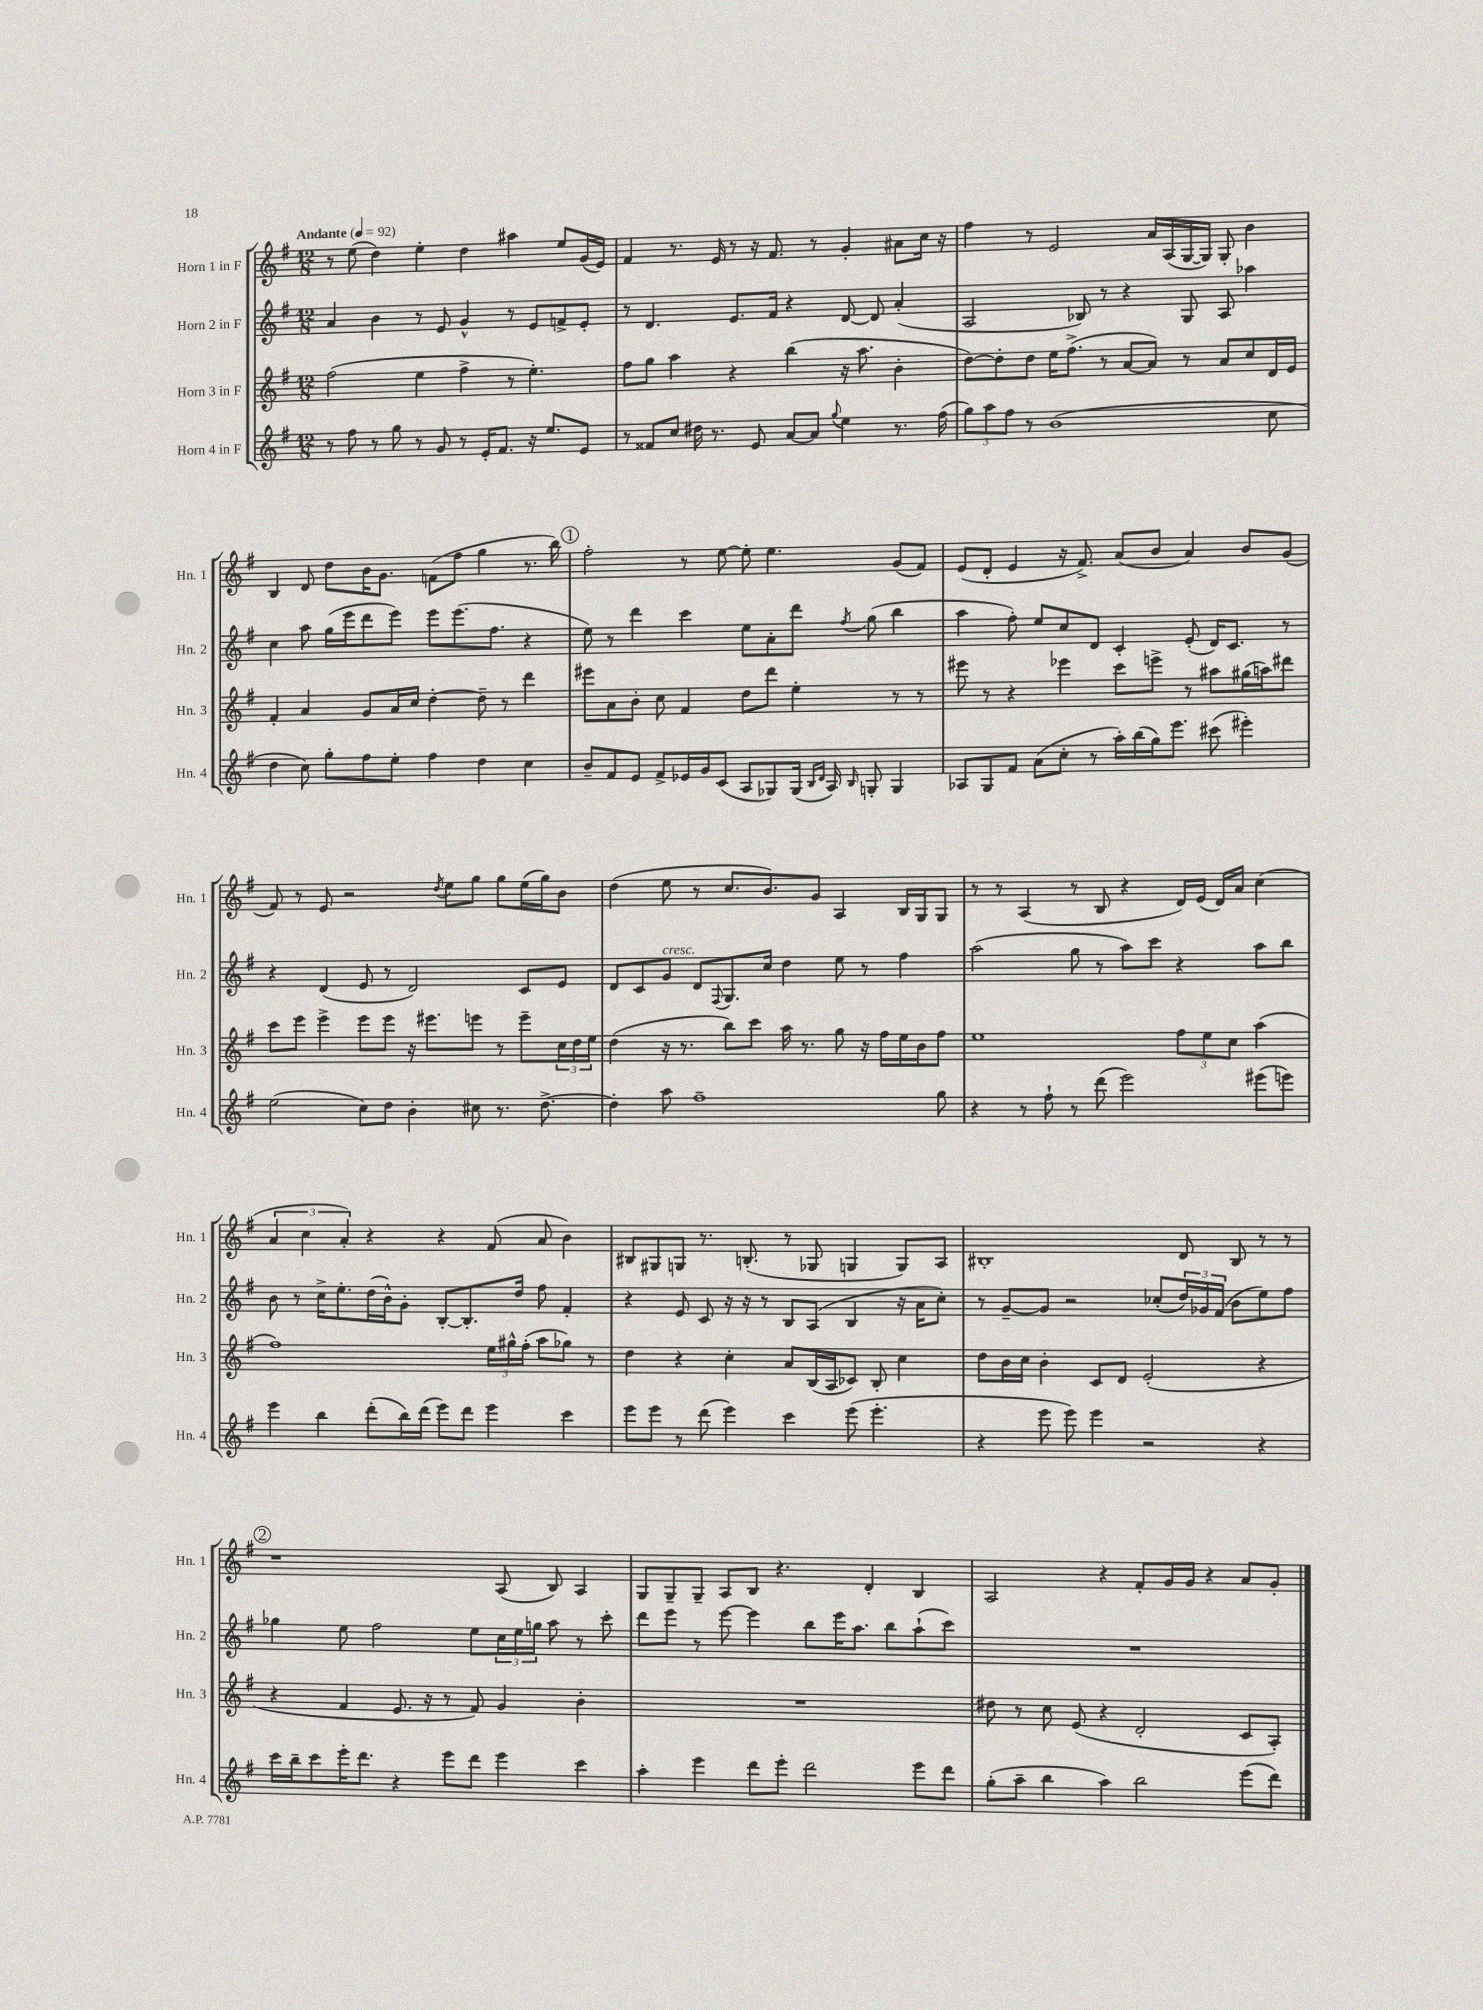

**kern	**kern	**kern	**kern
*staff4	*staff3	*staff2	*staff1
*clefG2	*clefG2	*clefG2	*clefG2
*k[f#]	*k[f#]	*k[f#]	*k[f#]
*M12/8	*M12/8	*M12/8	*M12/8
*MM92	*MM92	*MM92	*MM92
8r	(2ff#	4a	8r
8ff#	.	.	(8ee
8r	.	4b	4dd)
8gg	.	.	.
8r	4ee	8r	4ee'
8g	.	8e	.
8r	4ff#^	4g^^	4dd
16e'	.	.	.
8.f#	.	.	.
.	8r	8r	4aa#
16r	4.ee')	8e	.
8.ee	.	.	.
.	.	8f^	8ee
8e	.	8e'	(16g
.	.	.	16e)
=	=	=	=
8r	8ff#	8r	4f#
8f##	8gg	4.d	.
8cc	4aa	.	8.r
16dd#	.	.	.
8.r	.	.	16e
.	4r	8.e	8r
8e	.	.	16r
.	.	16f#	8.f#
[8a	(4bb	4r	.
8a]	.	.	8r
8qqgg	.	.	.
4ee	16r	[8d	4g'
.	8.aa	.	.
.	.	8d]	.
8.r	4b'	(4a'	8a#
.	.	.	16cc
(16ff#	.	.	16r
=	=	=	=
12gg)	[8dd)	2A	4ff#
12aa	.	.	.
.	8dd']	.	.
12ff#	.	.	.
8r	8dd	.	8r
(1b	16ee	.	2e
.	(8.ff#^	.	.
.	.	8B-)	.
.	8r	8r	.
.	[8a	4r	.
.	8a])	.	16a
.	.	.	(16A
.	8r	8G	[16G
.	.	.	16G])
.	8a	8A	8G'
.	8cc	4aa-	4b
8cc	16d	.	.
.	16e	.	.
=	=	=	=
4dd	4f#'	4cc	4B
8cc)	4a	8aa	8d
8gg'	.	(16gg	8dd
.	.	16eee	.
8ff#	8g	8ddd	16b
.	.	.	8.g
8ee'	16a	8eee)	.
.	16cc	.	.
4ff#	[4dd'	8eee	(8f
.	.	(8.eee	8ff#
4dd	8dd~]	.	4gg
.	.	8.ff#	.
.	8r	.	.
4cc	4ddd	4r	8.r
.	.	.	16bb)
=	=	=	=
8b~	8eee#	8ee)	2ff#'
8f#	8a	8r	.
8e	8b'	4ddd	.
8f#^	8cc	.	.
16e-	4f#	4ccc	8r
16g	.	.	.
(8c	.	.	[8ee
8A	8dd	8ee	8ee']
8G-)	8ddd	8a'	4.ee
(16G-	4ee'	8ddd	.
16qqB	.	.	.
16qqd	.	.	.
16A)	.	.	.
16qqB	.	8qff#	.
8G'	.	(8gg	.
4G	8r	4bb	(8g
.	8r	.	8f#)
=	=	=	=
8A-	8eee#	4aa	(8e
8G	8r	.	8d'
8f#	4r	8ff#')	4e
(8a	.	8ee	.
8cc'	4eee-	8cc	16r
.	.	.	8.f#^)
8r	.	8d	.
16aa')	8ccc	4c'	(8a
(16bb	.	.	.
16gg)	8eee^	.	8b
8.eee	.	.	.
.	8r	(8e'	4a)
(8ccc#	8aa#	16d)	.
.	.	8.c	.
4eee#')	(16gg#	.	8b
.	16aa)	.	.
.	8ddd#	8r	(8g
=	=	=	=
(2ee	8ccc	4r	8f#)
.	8eee	.	8r
.	4eee^	(4d	8e
.	.	.	2r
8cc)	8eee	8e	.
8dd	8eee	8r	.
4b'	16r	2d)	.
.	8.eee#	.	.
.	.	.	8qdd
.	.	.	8ee
8cc#	8eee	.	8gg
8.r	8r	.	8gg
.	8eee~	8c	(16ee
[8.dd^	.	.	16gg)
.	24cc	8e	8b
.	24dd	.	.
.	24ee	.	.
=	=	=	=
4dd']	(4dd	8d	(4dd
.	.	8c	.
8aa	16r	8g	8ee
.	8.r	.	.
1ff#~	.	8d	8r
.	.	8qqF#	.
.	8bb)	8.G	8.cc
.	8ccc	.	.
.	.	16cc	8.b)
.	16aa	4dd	.
.	8.r	.	.
.	.	.	8g
.	8gg	8ee	4A
.	16r	8r	.
.	16ff#	.	.
.	16ee	4ff#	16B
.	16b	.	16G
8gg	8ff#	.	8G
=	=	=	=
4r	1ee	(2aa	8r
.	.	.	8r
8r	.	.	(4A
8ff#`	.	.	.
8r	.	8gg	8r
(8ddd	.	8r	8B
2eee)	.	8aa)	4r
.	.	8ccc	.
.	12ff#	4r	16d)
.	.	.	(16e
.	12ee	.	.
.	.	.	16d)
.	12cc	.	.
.	.	.	16a
(8eee#	(4aa	8aa	(4cc
8eee)	.	8bb	.
=	=	=	=
4eee	1ff#)	8b	6a
.	.	8r	.
.	.	.	6cc
4bb	.	16cc^	.
.	.	8.ee'	.
.	.	.	6a')
(8ddd'	.	(16dd	4r
.	.	16b^^)	.
16bb)	.	8g'	.
(16ddd	.	.	.
8eee)	.	[8B'	4r
8ddd	.	8.B']	.
4eee	24ee	.	(8f#
.	24gg#^^	.	.
.	.	16dd	.
.	(24ff#'	.	.
.	8aa	8ff#	8a
4ccc	8gg-)	4f#'	4b)
.	8r	.	.
=	=	=	=
8eee	4dd	4r	8B#
8eee	.	.	8G#
8r	4r	8e	8G
(8ddd	.	8c	8.r
4eee)	4cc'	16r	.
.	.	16r	(8.B'
.	.	8r	.
4ccc	8a	8B	8r
.	(16B	(8A	8G-
.	16A	.	.
(8eee	8c-)	4B	4G
4.eee'	8B'	.	.
.	4cc	16r	8G)
.	.	16a	.
.	.	8cc')	8A
=	=	=	=
4r	8dd	8r	1B#'
.	16b	[8g~	.
.	16cc	.	.
8eee	4b'	8g]	.
8eee)	.	2r	.
4eee	8c	.	.
.	8d	.	.
2r	(2e'	.	.
.	.	(8cc-'	.
.	.	24dd)	8d
.	.	24g-	.
.	.	(24f#	.
.	.	8b	8B#
4r	4r	8ee)	8r
.	.	8ff#	8r
=	=	=	=
16ccc	4r	4gg-	1r
16bb~	.	.	.
8ccc	.	.	.
16eee'	4f#	8ee	.
8.ddd	.	.	.
.	.	2ff#	.
4r	8.e	.	.
.	16r	.	.
8eee	8r	.	.
8ddd	8f#)	8ee	.
4eee	4g	24cc	(8A
.	.	24ee	.
.	.	24gg	.
.	.	8aa	8B)
4ccc	4b'	8r	4A
.	.	8ccc'	.
=	=	=	=
4aa'	1.r	8ddd	8G
.	.	8eee	8G~
4eee	.	8r	8G~
.	.	[8eee	8A
8ddd	.	4eee]	8B
8eee'	.	.	4.r
2ddd	.	8bb	.
.	.	16eee	.
.	.	8.aa	.
.	.	.	4d'
.	.	8bb	.
8eee	.	(8aa`	4B
8ddd	.	8ccc)	.
=	=	=	=
(8gg'	8dd#	1.r	2A
8aa~	8r	.	.
4bb	8cc	.	.
.	(8e	.	.
4aa)	4r	.	4r
2bb	2d'	.	8f#'
.	.	.	16g
.	.	.	16g
.	.	.	4r
(8eee	8c	.	8a
8ddd)	8A')	.	8g'
==	==	==	==
*-	*-	*-	*-
